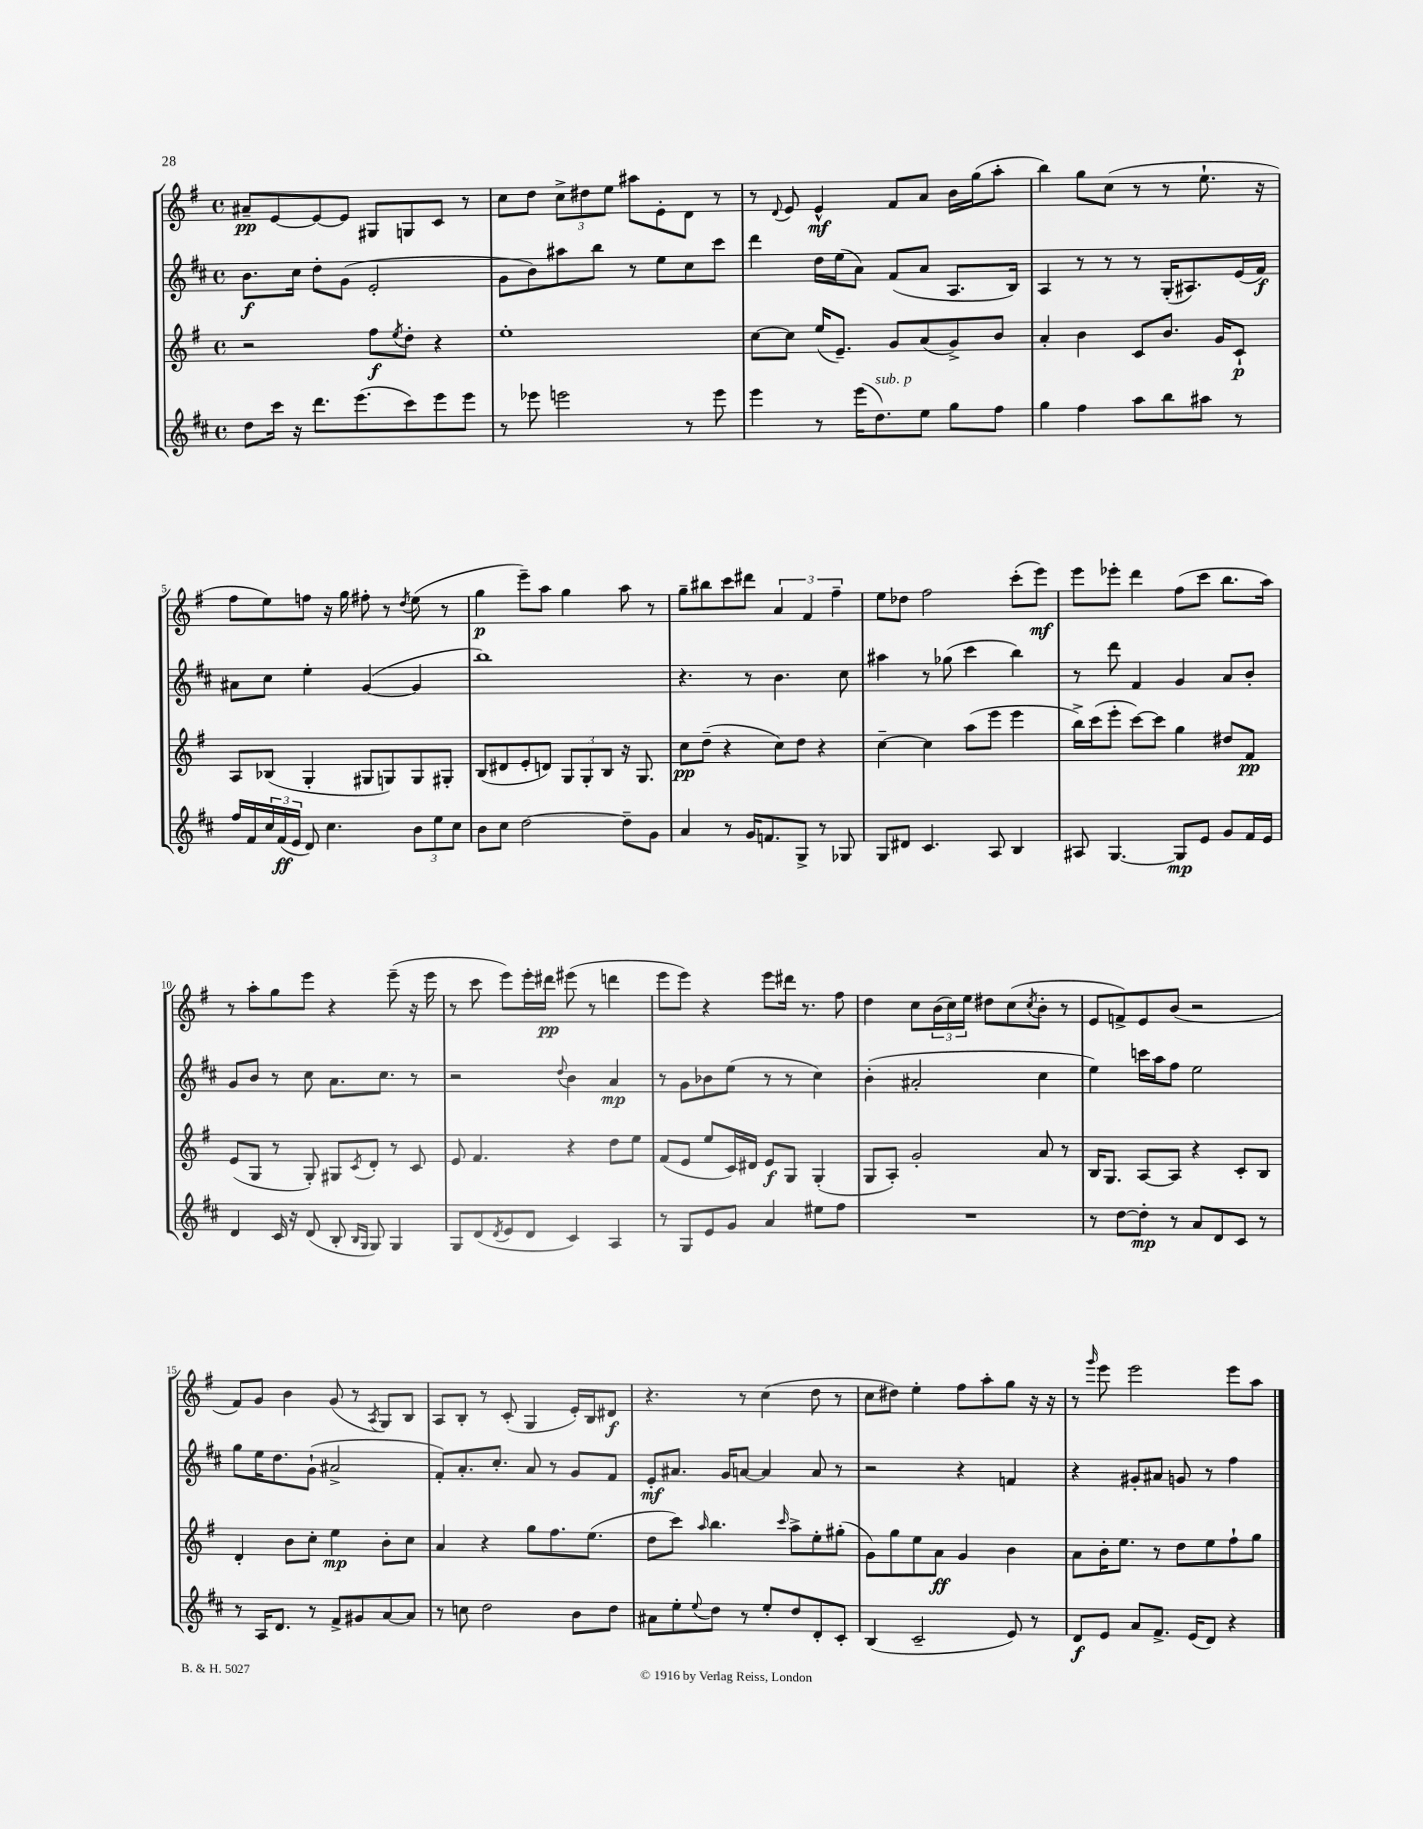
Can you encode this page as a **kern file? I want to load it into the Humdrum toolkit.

**kern	**kern	**kern	**kern
*staff4	*staff3	*staff2	*staff1
*clefG2	*clefG2	*clefG2	*clefG2
*k[f#c#]	*k[f#]	*k[f#c#]	*k[f#]
*M4/4	*M4/4	*M4/4	*M4/4
*met(c)	*met(c)	*met(c)	*met(c)
8dd	2r	8.b	8a#~
16ccc#	.	.	[8e
16r	.	16cc#	.
8.ddd	.	8dd'	8e_
.	.	(8g	8e]
(8.eee	.	.	.
.	8ff#	2e'	8G#
.	8qee	.	.
8ccc#)	8dd'	.	8G
8eee	4r	.	8c
8eee	.	.	8r
=	=	=	=
8r	1ee'	8g	8cc
8eee-	.	8b)	8dd
2eee	.	8aa#	12cc^
.	.	.	12dd#
.	.	8bb	.
.	.	.	12ee
.	.	8r	8aa#
.	.	8ee	8e'
8r	.	8cc#	8d
8eee	.	8ccc#	8r
=	=	=	=
4eee	[8cc	4ddd	8r
.	.	.	8qqd
.	8cc]	.	8e
8r	(16ee	16dd	4e^^
.	8.e~)	(16ee	.
(16eee	.	8a)	.
8.dd)	.	.	.
.	8g	(8f#	8f#
8ee	(8a	8a	8a
8gg	8g^)	8.A	16b
.	.	.	(16gg
8ff#	8b	.	8aa'
.	.	16B)	.
=	=	=	=
4gg	4a'	4A	4bb)
4ff#	4b	8r	8gg
.	.	8r	(8cc
8aa	8c	8r	8r
8bb	8.b	(16G'	8r
.	.	8.A#)	.
8aa#	.	.	8.ee`
.	16g	.	.
8r	8c`	(16e	.
.	.	16f#)	16r
=	=	=	=
16ff#	8A	8a#	8ff#
16f#	.	.	.
24cc#	(8B-	8cc#	8ee)
(24f#	.	.	.
24e	.	.	.
8d)	4G'	4ee'	8ff
4.cc#	.	.	16r
.	.	.	16gg
.	8G#	([4g	8ff#'
.	8G)	.	8r
.	.	.	8qdd
12b	8G	4g]	(8ee
12ee	.	.	.
.	8G#'	.	8r
12cc#	.	.	.
=	=	=	=
8b	(8B	1bb)	4gg
8cc#	8d#	.	.
[2dd	8e'	.	8eee~)
.	8d)	.	8aa
.	12G	.	4gg
.	12G'	.	.
.	12B	.	.
8dd~]	16r	.	8aa
.	8.G	.	.
8g	.	.	8r
=	=	=	=
4a	8cc	4.r	8gg~
.	(8dd~	.	8bb#
8r	4r	.	8ccc
16g	.	8r	8ddd#
8.f	.	.	.
.	8cc)	4.b	6a
8G^	8dd	.	.
.	.	.	6f#
8r	4r	.	.
.	.	.	6ff#~
8G-	.	8cc#	.
=	=	=	=
8G	[4cc~	4aa#	8ee
8d#	.	.	8dd-
4.c#	4cc]	8r	2ff#
.	.	(8gg-	.
.	(8aa	4ccc#	.
8A	8eee	.	.
4B	4eee	4bb)	(8ccc'
.	.	.	8eee)
=	=	=	=
8A#	16bb^)	8r	8eee
.	(16ccc	.	.
[4.G	8eee'	8ddd	8eee-'
.	[8ccc)	4f#	4ddd
.	8ccc]	.	.
8G]	4gg	4g	(8ff#
8e	.	.	8ccc
8g	8dd#	8a	8.bb
16f#	8f#	8b'	.
16e	.	.	16aa)
=	=	=	=
4d	(8e	8g	8r
.	8G	8b	8aa'
16c#	8r	8r	8gg
16r	.	.	.
(8d	8G')	8cc#	8eee
8B'	8G#	8.a	4r
16qqB	.	.	.
16qqG	8qc	.	.
8G)	8d'	.	.
.	.	8.cc#	.
4G	8r	.	(8eee~
.	8c	8r	16r
.	.	.	16eee
=	=	=	=
8G	8e	2r	8r
(8d	4.f#	.	8ccc
8qd	.	.	.
8e	.	.	8eee)
8d	.	.	16eee'
.	.	.	16ddd#
.	.	8qqdd	.
4c#)	4r	4b	(8eee#
.	.	.	8r
4A	8dd	4a	4ddd
.	8ee	.	.
=	=	=	=
8r	(8f#	8r	8eee
8G	8e	8g	8eee)
8e	8ee	8b-	4r
8g	16c)	(8ee	.
.	16d#	.	.
4a	8e	8r	8eee
.	8G	8r	16ddd#
.	.	.	8.r
8ee#	(4G'	4cc#)	.
8ff#	.	.	8ff#
=	=	=	=
1r	8G	(4b'	4dd
.	8A')	.	.
.	2g'	2a#'	8cc
.	.	.	(24b
.	.	.	24cc)
.	.	.	24ee
.	.	.	8dd#
.	.	.	(8cc
.	.	.	8qcc
.	8a	4cc#	8b'
.	8r	.	8r
=	=	=	=
8r	16B	4ee)	8e
.	8.G	.	.
[8dd	.	.	8f^)
8dd']	[8A	16ccc	8e
.	.	16aa	.
8r	8A]	8ff#	(8b
8a	4r	2ee	2r
8d	.	.	.
8c#	8c'	.	.
8r	8B	.	.
=	=	=	=
8r	4d'	8gg	8f#)
16A	.	16ee	8g
8.d	.	8.dd	.
.	8b	.	4b
8r	8cc'	(8g`	.
8f#^	4ee	2a#^	(8g
8g#	.	.	8r
.	.	.	8qA
[8a	8b'	.	8G)
8a]	8cc	.	8B
=	=	=	=
8r	4a	8f#')	8A
8cc	.	8.a'	8B'
2dd	4r	.	8r
.	.	8.cc#'	.
.	.	.	(8c'
.	8gg	8a	4G
.	8.ff#	8r	.
8b	.	8g	16e')
.	(8.ee	.	16B
8dd	.	8f#	8d#
=	=	=	=
8a#	8dd	8e'	4.r
8ee'	8ccc)	8.a#	.
8qqee	16qqaa	.	.
8dd	4.bb	.	.
.	.	16g	.
8r	.	[8a	8r
8ee'	.	4a]	(4cc
.	16qqccc	.	.
8dd	8aa^	.	.
8d'	8ee'	8a	8dd
8c#'	(8gg#'	8r	8r
=	=	=	=
(4B	8g)	2r	8cc
.	8gg	.	8dd#)
2c#~	8ee	.	4ee'
.	8a	.	.
.	4g	4r	8ff#
.	.	.	8aa'
8e)	4b	4f	8gg
8r	.	.	16r
.	.	.	16r
=	=	=	=
8d	8a	4r	8r
.	.	.	16qqggg
8e	16b'	.	8eee
.	8.ee	.	.
8a	.	8g#'	2eee
8.f#^	8r	8a#	.
.	8dd	8g	.
(16e	.	.	.
8d)	8ee	8r	.
4r	8ff#`	4ff#	8eee
.	8gg	.	8aa
==	==	==	==
*-	*-	*-	*-
